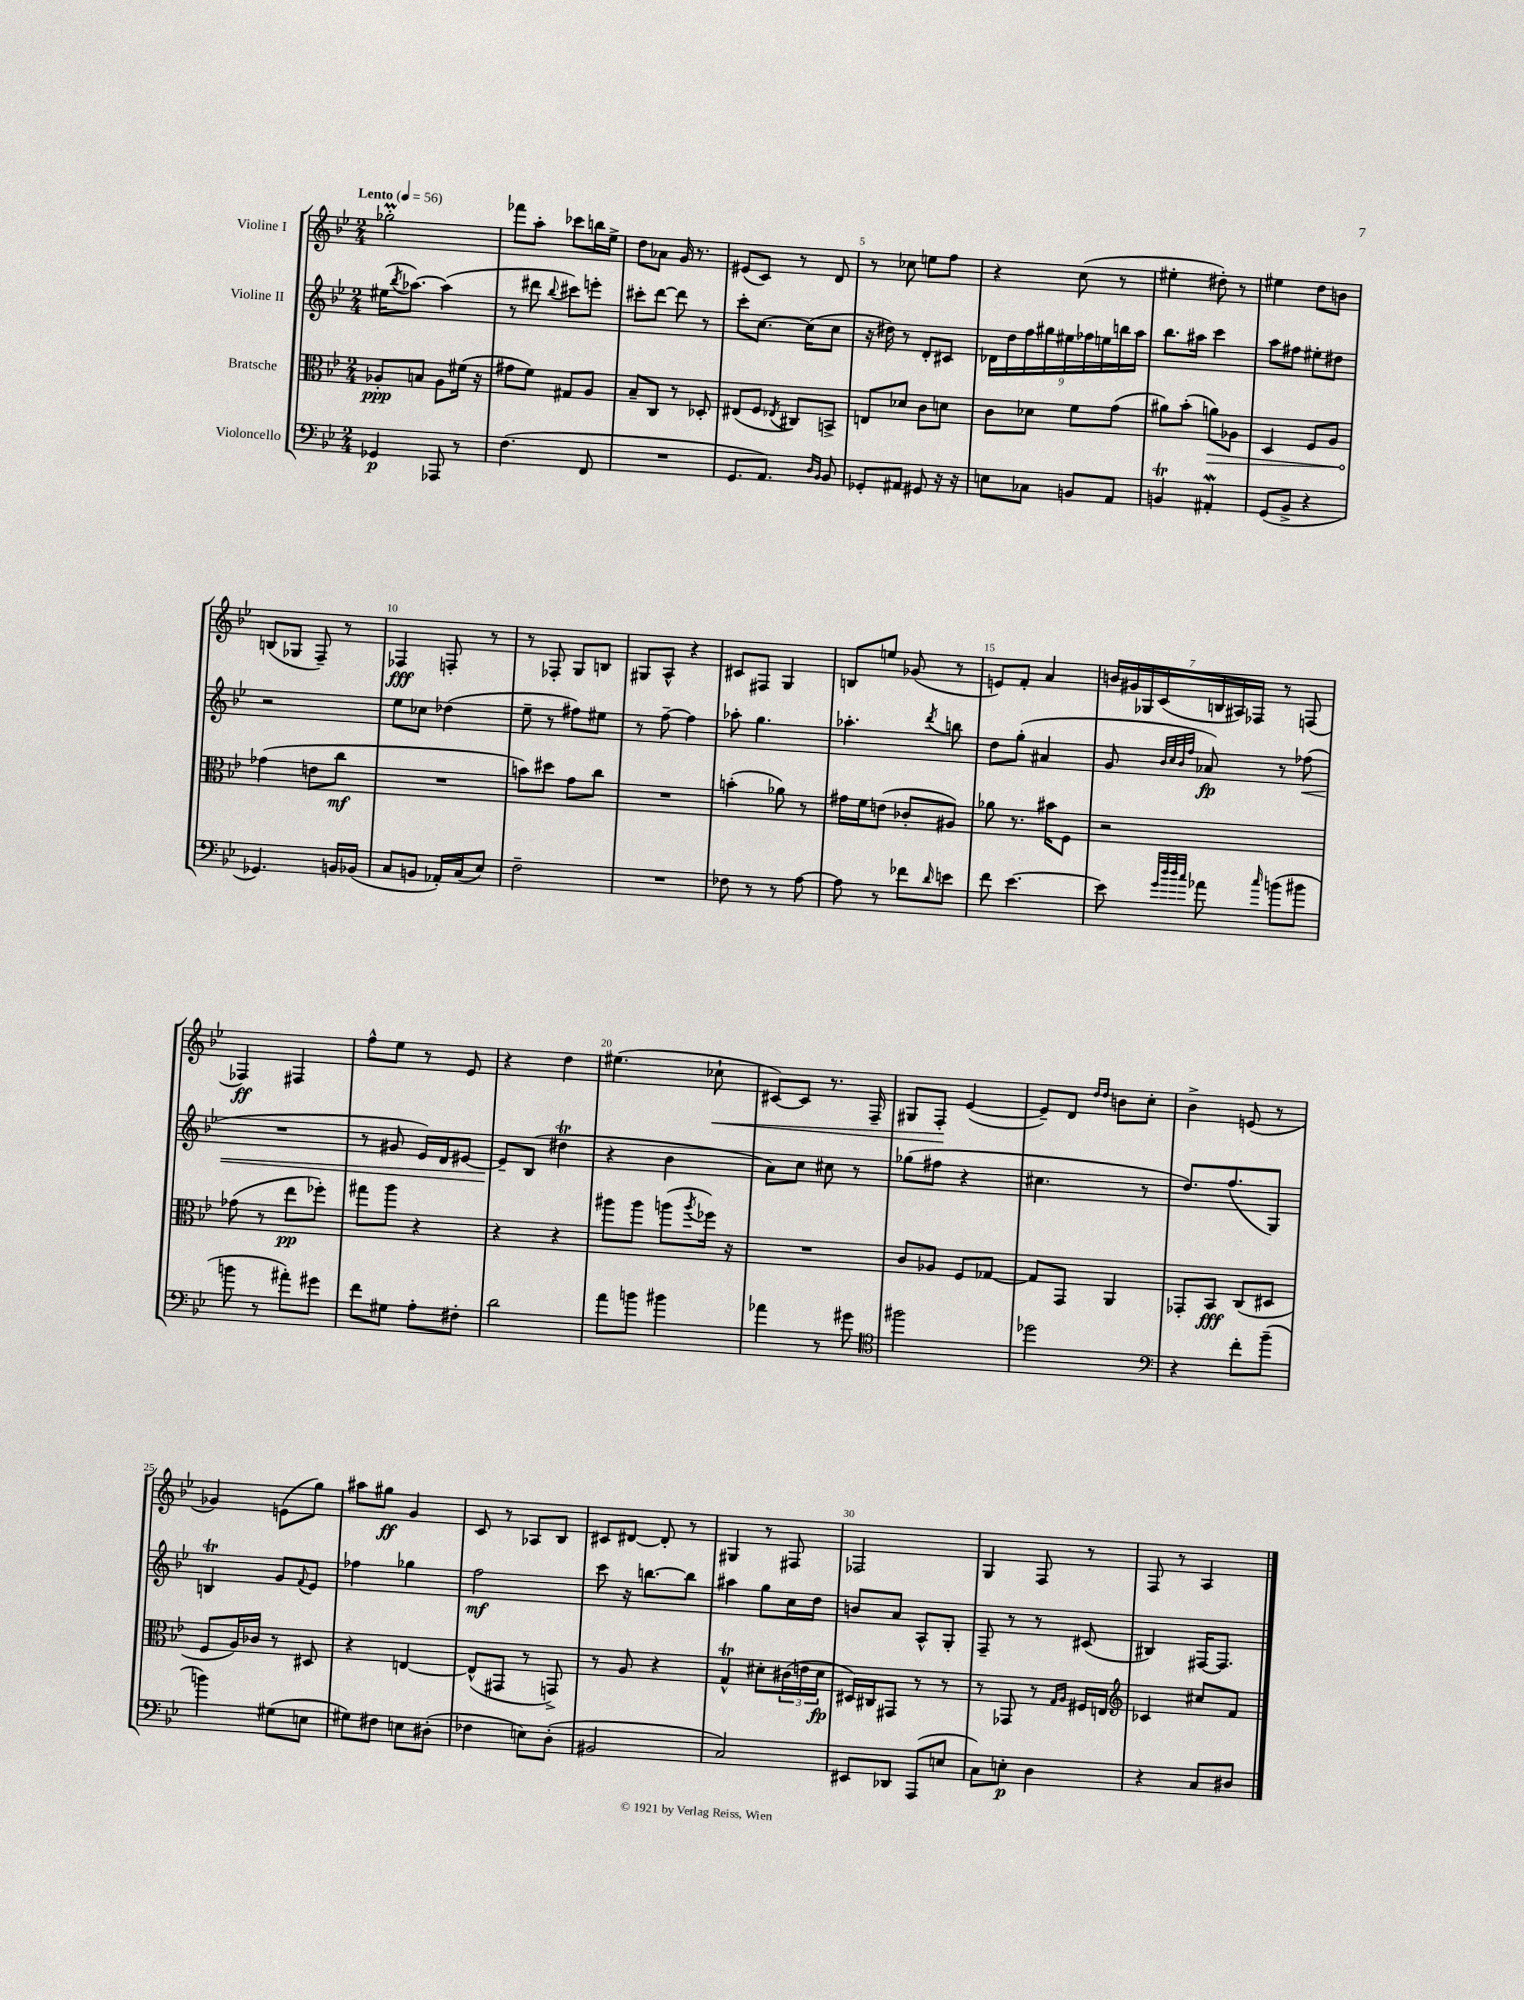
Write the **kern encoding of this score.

**kern	**dynam	**kern	**dynam	**kern	**dynam	**kern	**dynam
*part4	*part4	*part3	*part3	*part2	*part2	*part1	*part1
*staff4	*staff4	*staff3	*staff3	*staff2	*staff2	*staff1	*staff1
*I"Violoncello	*	*I"Bratsche	*	*I"Violine II	*	*I"Violine I	*
*clefF4	*	*clefC3	*	*clefG2	*	*clefG2	*
*k[b-e-]	*	*k[b-e-]	*	*k[b-e-]	*	*k[b-e-]	*
*M2/4	*	*M2/4	*	*M2/4	*	*M2/4	*
*MM56	*	*MM56	*	*MM56	*	*MM56	*
=1	=1	=1	=1	=1	=1	=1	=1
!	!	!	!	!	!	!LO:TX:a:B:t=Lento	!
4GG-X/	p	8A-X'/L	ppp	(16ee#X\KL	.	2gg-XM'\	.
.	.	.	.	8qbb-/	.	.	.
.	.	.	.	[8.aa-X\J)	.	.	.
.	.	8Bn/J	.	.	.	.	.
8AAA-X/	.	8A-\L	.	(4aa-\]	.	.	.
8r	.	(16f#X\Jk	.	.	.	.	.
.	.	16r	.	.	.	.	.
=2	=2	=2	=2	=2	=2	=2	=2
(4.F\	.	8g#X\L	.	8r	.	8fff-X\L	.
.	.	8f\J)	.	8ddd#X\	.	8aa'\J	.
.	.	.	.	8qqbb-/	.	.	.
.	.	8G#X/L	.	8ccc#X\L)	.	8ccc-X\L	.
8FF/	.	8A/J	.	8eeen'\J	.	16bbn\L	.
.	.	.	.	.	.	16ee-^\JJ	.
=3	=3	=3	=3	=3	=3	=3	=3
2r	.	8B-~/L	.	8ccc#X'\L	.	8dd\L	.
.	.	8C/J	.	[8ddd\J	.	8a-X\J	.
.	.	8r	.	8ddd\]	.	16g/	.
.	.	.	.	.	.	8.r	.
.	.	8D-X'/	.	8r	.	.	.
=4	=4	=4	=4	=4	=4	=4	=4
8.GG/L	.	(8E#X/L	.	8ccc'\L	.	(8e#X/L	.
.	.	8F/J	.	[8.cc\J	.	8c/J)	.
8.AA/J)	.	.	.	.	.	.	.
.	.	8qE-X/	.	.	.	.	.
.	.	8C#X/L)	.	.	.	8r	.
.	.	.	.	(16cc\KL]	.	.	.
16qqD/LL	.	.	.	.	.	.	.
16qqBB-/JJ	.	.	.	.	.	.	.
8BB-/	.	8BBn^/J	.	8cc\J	.	8d/	.
=5	=5	=5	=5	=5	=5	=5	=5
8GG-X'/L	.	8En/L	.	16r	.	8r	.
.	.	.	.	16dd#X\)	.	.	.
8AA#X/J	.	8d-X/J	.	8r	.	8cc-X\	.
8GG#X/	.	8c\L	.	8d'/L	.	8een\L	.
16r	.	8dn\J	.	8c#X/J	.	8ff\J	.
16r	.	.	.	.	.	.	.
=6	=6	=6	=6	=6	=6	=6	=6
8En\L	.	8c\L	.	18d-X\LL	.	4r	.
.	.	.	.	18dd\	.	.	.
.	.	.	.	18ff\	.	.	.
8C-X\J	.	8d-X\J	.	.	.	.	.
.	.	.	.	18gg#X\	.	.	.
.	.	.	.	18ee#X\	.	.	.
8BBn/L	.	8f\L	.	.	.	(8cc\	.
.	.	.	.	18ff-X\	.	.	.
.	.	.	.	18een\	.	.	.
8AA/J	.	(8g\J	.	.	.	8r	.
.	.	.	.	18bbn\	.	.	.
.	.	.	.	18aa\JJ	.	.	.
=7	=7	=7	=7	=7	=7	=7	=7
4BBnt/	.	8a#X\L)	.	8.bb-\L	.	4ee#X'\	.
.	.	(8b-'\J	.	.	.	.	.
.	.	.	.	16aa#X\Jk	.	.	.
!	!	!	!LO:HP:b	!	!	!	!
4AA#XW'/	.	8an\L)	>	4ccc\	.	8dd#X'\)	.
.	.	8A-X\J	.	.	.	8r	.
=8	=8	=8	=8	=8	=8	=8	=8
(8GG/L	.	4D/	.	8aa\L	.	4ee#X\	.
8BB-^/J	.	.	.	8ff#X\J	.	.	.
4r	.	8F/L	.	8ee#X'\L	.	8dd\L	.
.	.	8A/J	.	8dd#X\J	.	8bn\J	.
!!LO:LB:g=z
=9	=9	=9	=9	=9	=9	=9	=9
4.GG-X/)	.	(4g-X\	.	2r	.	(8Bn/L	.
.	.	.	.	.	.	8G-X/J	.
.	.	8en\L	]	.	.	8F~/)	.
16BBn/LL	.	8cc\J	mf	.	.	8r	.
(16BB-X/JJ	.	.	.	.	.	.	.
=10	=10	=10	=10	=10	=10	=10	=10
8C/L	.	2r	.	8ee-\L	.	4F-X/	fff
8BBn/J	.	.	.	8cc-X\J	.	.	.
16AA-X'/LL)	.	.	.	(4dd-X\	.	8Fn'/	.
(16C/J	.	.	.	.	.	.	.
8E-/J)	.	.	.	.	.	8r	.
=11	=11	=11	=11	=11	=11	=11	=11
2F~\	.	8bn\L)	.	8ee-~\	.	8r	.
.	.	8dd#X\J	.	8r	.	8F-X'/	.
.	.	8g\L	.	8ff#X\L)	.	8G/L	.
.	.	8cc\J	.	8ee#X\J	.	8Bn/J	.
=12	=12	=12	=12	=12	=12	=12	=12
2r	.	2r	.	8r	.	8G#X/L	.
.	.	.	.	[8ff~\	.	8A^^/J	.
.	.	.	.	4ff\]	.	4r	.
=13	=13	=13	=13	=13	=13	=13	=13
8F-X\	.	(4bn'\	.	8aa-X'\	.	8c#X/L	.
8r	.	.	.	4.gg\	.	8F#X/J	.
8r	.	8a-X\)	.	.	.	4G/	.
[8A\	.	8r	.	.	.	.	.
=14	=14	=14	=14	=14	=14	=14	=14
8A\]	.	16g#X\LL	.	4.aa-X'\	.	8Bn/L	.
.	.	16f\J	.	.	.	.	.
8r	.	(8en\J	.	.	.	8een/J	.
8f-X\L	.	8c-X'/L	.	.	.	(8g-X/	.
16qqd/	.	.	.	8qddd/	.	.	.
8en\J	.	8A#X/J)	.	8bbn\	.	8r	.
=15	=15	=15	=15	=15	=15	=15	=15
8f\	.	8a-X\	.	8dd\L	.	8en/L)	.
[4.e-\	.	8.r	.	(8gg'\J	.	8f'/J	.
.	.	.	.	4a#X/	.	4a/	.
.	.	16b#X\KL	.	.	.	.	.
.	.	8F\J	.	.	.	.	.
=16	=16	=16	=16	=16	=16	=16	=16
8e-\]	.	2r	.	8g/	.	28bn/LL	.
.	.	.	.	.	.	28g#X/	.
.	.	.	.	.	.	28G-X/	.
.	.	.	.	.	.	(28c/	.
32qqg/LLL	.	.	.	32qqb-/LLL	.	.	.
32qqdd/	.	.	.	32qqcc/	.	.	.
32qqdd/	.	.	.	32qqb-/	.	.	.
32qqcc/JJJ	.	.	.	32qqff/JJJ	.	.	.
8a-X\	.	.	.	8a-X/)	fp	.	.
.	.	.	.	.	.	28Bn/	.
.	.	.	.	.	.	28A#X/)	.
.	.	.	.	.	.	28F-X/JJ	.
16qqcc/	.	.	.	.	.	.	.
(8bn\L	.	.	.	8r	.	8r	.
!	!	!	!	!	!LO:HP:b	!	!
8b#X\J	.	.	.	(8ff-X\	<	(8Fn/	.
!!LO:LB:g=z
=17	=17	=17	=17	=17	=17	=17	=17
8bn\	.	(8g-X\	.	2r	.	4F-X/)	ff
8r	.	8r	.	.	.	.	.
8a#X'\L)	.	8ee-\L	pp	.	.	4F#X/	.
8g#X\J	.	8ff-X'\J)	.	.	.	.	.
=18	=18	=18	=18	=18	=18	=18	=18
8f\L	.	8gg#X\L	.	8r	.	8ff^^\L	.
8G#X\J	.	8aa\J	.	8g#X/	.	8ee-\J	.
8A'\L	.	4r	.	16e-/LL)	.	8r	.
.	.	.	.	16d/J	.	.	.
8F#X'\J	.	.	.	[8e#X/J	.	8e-/	.
=19	=19	=19	=19	=19	=19	=19	=19
2d\	.	4r	.	8e#~/L]	.	4r	.
.	.	.	.	(8B-/J	[	.	.
.	.	4r	.	4dd#Xt\	.	4dd\	.
=20	=20	=20	=20	=20	=20	=20	=20
8a\L	.	8aa#X\L	.	4r	.	(4.ee#X\	.
8bn\J	.	8aa#\J	.	.	.	.	.
4b#X\	.	(8aan\L	.	4b-\	.	.	.
.	.	8qaa/	.	.	.	.	.
!	!	!	!	!	!	!	!LO:HP:b
.	.	16ff-X\Jk)	.	.	.	8cc-X`\	<
.	.	16r	.	.	.	.	.
=21	=21	=21	=21	=21	=21	=21	=21
4a-X\	.	2r	.	8a\L)	.	[8c#X/L)	.
.	.	.	.	8cc\J	.	8c#/J]	.
8r	.	.	.	8cc#X\	.	8.r	.
8g#X\	.	.	.	8r	.	.	.
.	.	.	.	.	.	16F~/	.
=22	=22	=22	=22	=22	=22	=22	=22
*clefC4	*	*	*	*	*	*	*
2ff#X\	.	8c/L	.	(8gg-X\L	.	8G#X/L	.
.	.	8A-X/J	.	8ff#X\J	.	8F'/J	.
.	.	8F/L	.	4r	.	([4e-/	[
.	.	[8G-X/J	.	.	.	.	.
=23	=23	=23	=23	=23	=23	=23	=23
2dd-X\	.	8G-/L]	.	4.cc#X\	.	8e-~/L])	.
.	.	8GG/J	.	.	.	8d/J	.
.	.	.	.	.	.	16qqdd/LL	.
.	.	.	.	.	.	16qqdd/JJ	.
.	.	4AA/	.	.	.	8bn\L	.
.	.	.	.	8r	.	8cc'\J	.
=24	=24	=24	=24	=24	=24	=24	=24
*clefF4	*	*	*	*	*	*	*
4r	.	8GG-X'/L	.	8.dd/L)	.	4b-^\	.
.	.	8BB-/J	fff	.	.	.	.
.	.	.	.	(8.ff/	.	.	.
8f'\L	.	(8C/L	.	.	.	(8en/	.
(8b-~\J	.	8D#X/J	.	8G/J)	.	8r	.
!!LO:LB:g=z
=25	=25	=25	=25	=25	=25	=25	=25
4bn\)	.	8F/L	.	4Bnt/	.	4g-X/)	.
.	.	16A/L)	.	.	.	.	.
.	.	16c-X/JJ	.	.	.	.	.
(8G#X\L	.	8r	.	8g/L	.	(8en\L	.
.	.	.	.	8qqf/	.	.	.
8En\J	.	8D#X/	.	8e-/J	.	8gg\J)	.
=26	=26	=26	=26	=26	=26	=26	=26
8G#X\L)	.	4r	.	4ff-X\	.	8aa#X\L	.
8F#X\J	.	.	.	.	.	8gg#X\J	ff
8En\L	.	[4En/	.	4gg-X\	.	4g/	.
(8D#X'\J	.	.	.	.	.	.	.
=27	=27	=27	=27	=27	=27	=27	=27
4F-X\	.	(8E^^/L]	.	2ff\	mf	8c/	.
.	.	8GG#X/J	.	.	.	8r	.
8En\L)	.	8r	.	.	.	8A-X/L	.
(8D'\J	.	8GGn^/)	.	.	.	8B-/J	.
=28	=28	=28	=28	=28	=28	=28	=28
2BB#X/	.	8r	.	8ccc\	.	8c#X/L	.
.	.	8A/	.	16r	.	[8d#X/J	.
.	.	.	.	[8.bbn\L	.	.	.
.	.	4r	.	.	.	8d#'/]	.
.	.	.	.	8bb\J]	.	8r	.
=29	=29	=29	=29	=29	=29	=29	=29
2C/)	.	4GT^^/	.	4aa#X\	.	4G#X/	.
.	.	8d#X'\L	.	8gg\L	.	8r	.
.	.	(24c#X\L	.	16cc\L	.	8F#X/	.
.	.	24en\	.	.	.	.	.
.	.	.	.	16dd\JJ	.	.	.
.	.	24d#\JJ	fp	.	.	.	.
=30	=30	=30	=30	=30	=30	=30	=30
8EE#X/L	.	16D#X/LL)	.	8bn/L	.	2F-X/	.
.	.	16C#X/J	.	.	.	.	.
8DD-X/J	.	8GG#X/J	.	8a/J	.	.	.
(8AAA/L	.	8r	.	8A^^/L	.	.	.
8En/J	.	8r	.	8G'/J	.	.	.
=31	=31	=31	=31	=31	=31	=31	=31
8C\L)	.	8r	.	8F~/	.	4G/	.
8En'\J	p	8GG-X/	.	8r	.	.	.
4D\	.	8r	.	8r	.	8F/	.
.	.	16qqG/LL	.	.	.	.	.
.	.	16qqA/JJ	.	.	.	.	.
.	.	16F#X/LL	.	(8c#X/	.	8r	.
.	.	16En/JJ	.	.	.	.	.
=32	=32	=32	=32	=32	=32	=32	=32
*	*	*clefG2	*	*	*	*	*
4r	.	4c-X/	.	4B#X/)	.	8F/	.
.	.	.	.	.	.	8r	.
8C/L	.	8cc#X/L	.	[16F#X/KL	.	4A/	.
.	.	.	.	8.F#/J]	.	.	.
8D#X/J	.	8f/J	.	.	.	.	.
==	==	==	==	==	==	==	==
*-	*-	*-	*-	*-	*-	*-	*-
